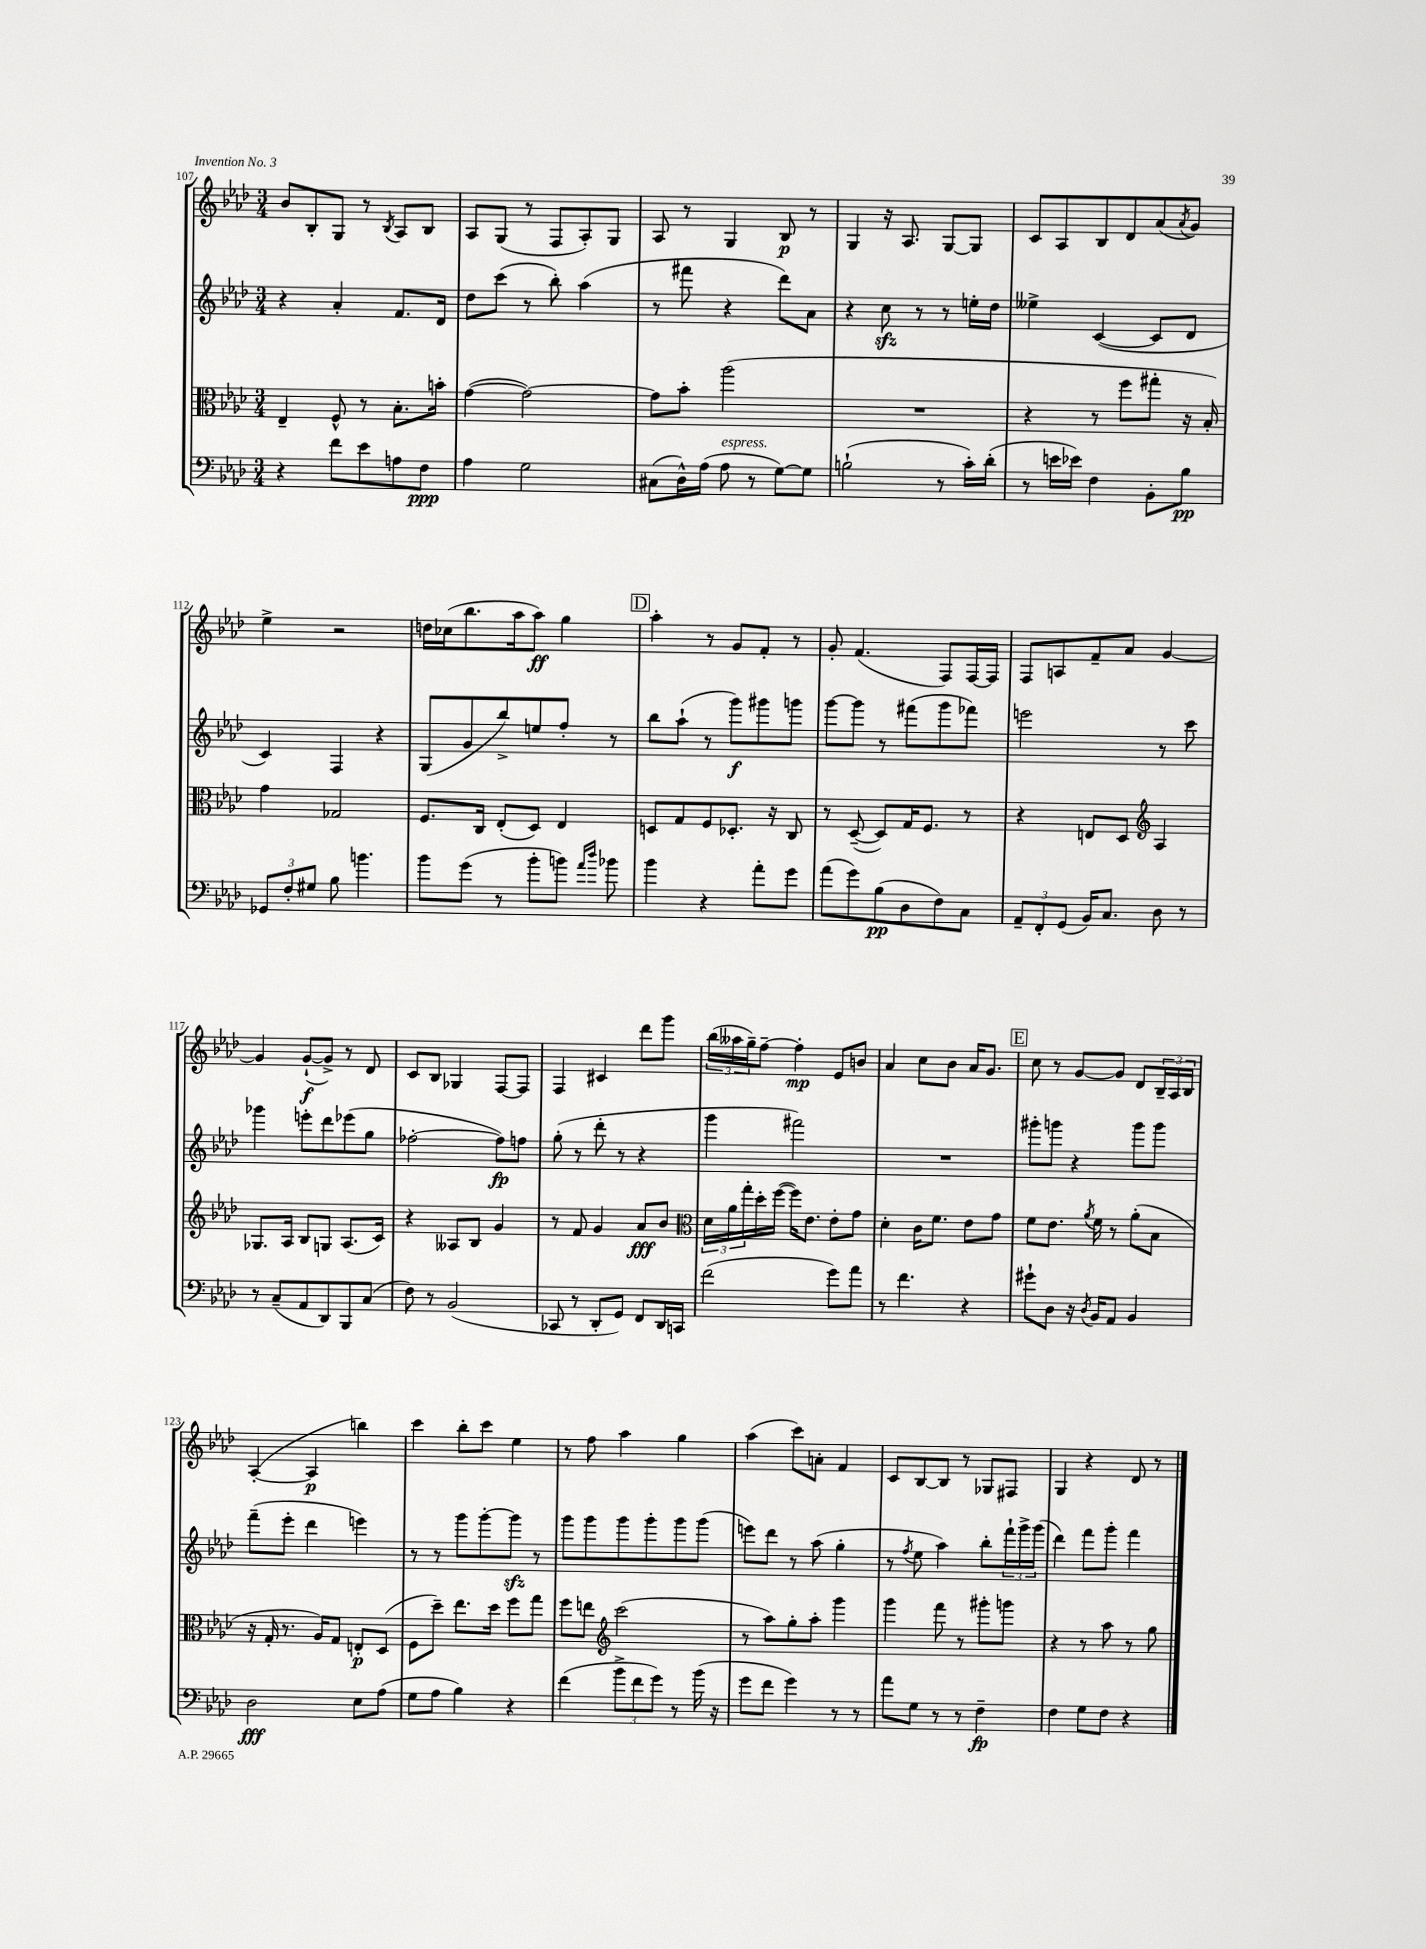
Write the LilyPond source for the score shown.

<<
\new StaffGroup <<
\new Staff = "s0" {
    \clef treble \key aes \major \numericTimeSignature \time 3/4
    bes'8 bes8-. g8 r8 \acciaccatura { bes8 } aes8 bes8 |
    aes8 g8( r8 f8 aes8-.) g8 |
    aes8 r8 g4 bes8\p r8 |
    g4 r16 aes8. g8~ g8 |
    c'8 aes8 bes8 des'8 aes'8( \acciaccatura { aes'8 } g'8) |
    ees''4-> r2 |
    d''16 ces''16( bes''8. aes''16 aes''8\ff) g''4 |
    \mark \markup { \box "D" } aes''4-. r8 g'8 f'8-. r8 |
    g'8-. f'4.( f8) f16~ f16 |
    f8 a8 f'8-- aes'8 g'4~ |
    g'4 g'8~-!\f( g'8->) r8 des'8 |
    c'8 bes8 ges4 f8~ f8 |
    f4 cis'4 des'''8 g'''8 |
    \tuplet 3/2 { bes''16( aeses''16 g''16--) } f''8~-- f''4-.\mp ees'8 b'8 |
    aes'4 c''8 bes'8 aes'16 g'8. |
    \mark \markup { \box "E" } c''8 r8 g'8~ g'8 des'8 \tuplet 3/2 { bes16-- aes16 bes16 } |
    aes4~-.( aes4\p b''4) |
    c'''4 bes''8-. c'''8 ees''4 |
    r8 f''8 aes''4 g''4 |
    aes''4( c'''8) a'8-. f'4 |
    c'8 bes8~ bes8 r8 ges8 fis8 |
    g4 r4 des'8 r8 \bar "|." |
}
\new Staff = "s1" {
    \clef treble \key aes \major \numericTimeSignature \time 3/4
    r4 aes'4-. f'8. des'16 |
    des''8 c'''8( r8 bes''8-.) aes''4( |
    r8 fis'''8 r4 des'''8) aes'8 |
    r4 c''8\sfz r8 r8 e''16-. des''16 |
    eeses''4-> c'4~( c'8 des'8 |
    c'4) f4 r4 |
    g8( g'8 bes''8->) e''8 f''8-. r8 |
    \mark \markup { \box "D" } bes''8 aes''8-!( r8 g'''8\f) gis'''8 g'''8 |
    g'''8~ g'''8 r8 fis'''8( g'''8 fes'''8) |
    e'''2 r8 c'''8 |
    ges'''4 e'''8-. des'''8 ees'''8( g''8 |
    fes''2~-. fes''8\fp) f''8 |
    g''8-.( r8 des'''8-. r8 r4 |
    g'''4 fis'''2) |
    R2. |
    \mark \markup { \box "E" } gis'''8-. g'''8 r4 g'''8 g'''8 |
    f'''8--( ees'''8-. des'''4 e'''4) |
    r8 r8 g'''8 g'''8~-. g'''8\sfz r8 |
    g'''8 g'''8 g'''8 g'''8-. g'''8 g'''8( |
    e'''8) des'''8 r8 aes''8( g''4-. |
    r8 \acciaccatura { f''8 } ees''8 aes''4) bes''8-. \tuplet 3/2 { f'''16-! g'''16-> g'''16( } |
    des'''4) f'''8 g'''8-. f'''4 \bar "|." |
}
\new Staff = "s2" {
    \clef alto \key aes \major \numericTimeSignature \time 3/4
    ees4-- f8-^ r8 bes8.-. b'16-. |
    g'4~( g'2~) |
    g'8 bes'8-. aes''2( |
    R2. |
    r4 r8 f''8 gis''8-. r16 bes16-.) |
    g'4 ges2 |
    f8. c16 ees8-.( des8) ees4 |
    \mark \markup { \box "D" } d8 g8 f8 des8.-. r16 c8 |
    r8 des8~--( des8) g16 f8. r8 |
    r4 e8 des8 \clef treble aes4 |
    ges8. aes16 bes8 g8 aes8.( c'16) |
    r4 aeses8 bes8 g'4 |
    r8 f'8 g'4 aes'8\fff bes'8 |
    \clef alto \tuplet 3/2 { des'16 aes'16 g''16-. } des''16-. f''16~( f''16) ees'8. ees'8-. g'8 |
    des'4-. c'16 f'8. ees'8 g'8 |
    \mark \markup { \box "E" } f'8 ees'8. \acciaccatura { aes'8 } f'16 r8 aes'8-.( bes8 |
    r16 g16-. r8. aes16) g8 e8-.\p des8( |
    f8 des''8--) ees''8. des''16 f''8 g''8 |
    f''8 e''8 \clef treble c'''2( |
    r8 aes''8) g''8-. aes''8-. g'''4 |
    g'''4 f'''8 r8 gis'''8-. g'''8 |
    r4 r8 aes''8 r8 g''8 \bar "|." |
}
\new Staff = "s3" {
    \clef bass \key aes \major \numericTimeSignature \time 3/4
    r4 f'8 ees'8 a8 f8\ppp |
    aes4 g2 |
    cis8( des16-^) aes16( aes8^\markup { \italic "espress." } r8 g8~) g8 |
    b2-!( r8 c'16-.) des'16-.( |
    r8 e'16 ees'16) f4 bes,8-. bes8\pp |
    \tuplet 3/2 { ges,8 f8-. gis8 } bes8 b'4. |
    bes'8 g'8( r8 bes'8-. b'8) \grace { aes'16 des''16 } bes'8 |
    \mark \markup { \box "D" } bes'4 r4 aes'8-. g'8 |
    aes'8( g'8) bes8\pp( des8 f8) c8 |
    \tuplet 3/2 { aes,8-- f,8-. g,8( } bes,16) c8. des8 r8 |
    r8 c8--( aes,8 des,8) bes,,8 c8( |
    f8) r8 bes,2( |
    ces,8 r8 des,8-. g,8) f,8 des,16 c,16 |
    f'2( g'8) aes'8 |
    r8 f'4. r4 |
    \mark \markup { \box "E" } gis'8-! des8 r16 \acciaccatura { des8 } bes,16 aes,8 bes,4 |
    des2\fff ees8 aes8( |
    g8 aes8 bes4) r4 |
    f'4( \tuplet 3/2 { bes'8-> f'8 g'8) } r8 bes'16( r16 |
    g'8 f'8 g'4) r8 r8 |
    aes'8 g8 r8 r8 f4--\fp |
    f4 g8 f8 r4 \bar "|." |
}
>>
>>
\layout { \context { \Score currentBarNumber = #107 } }
